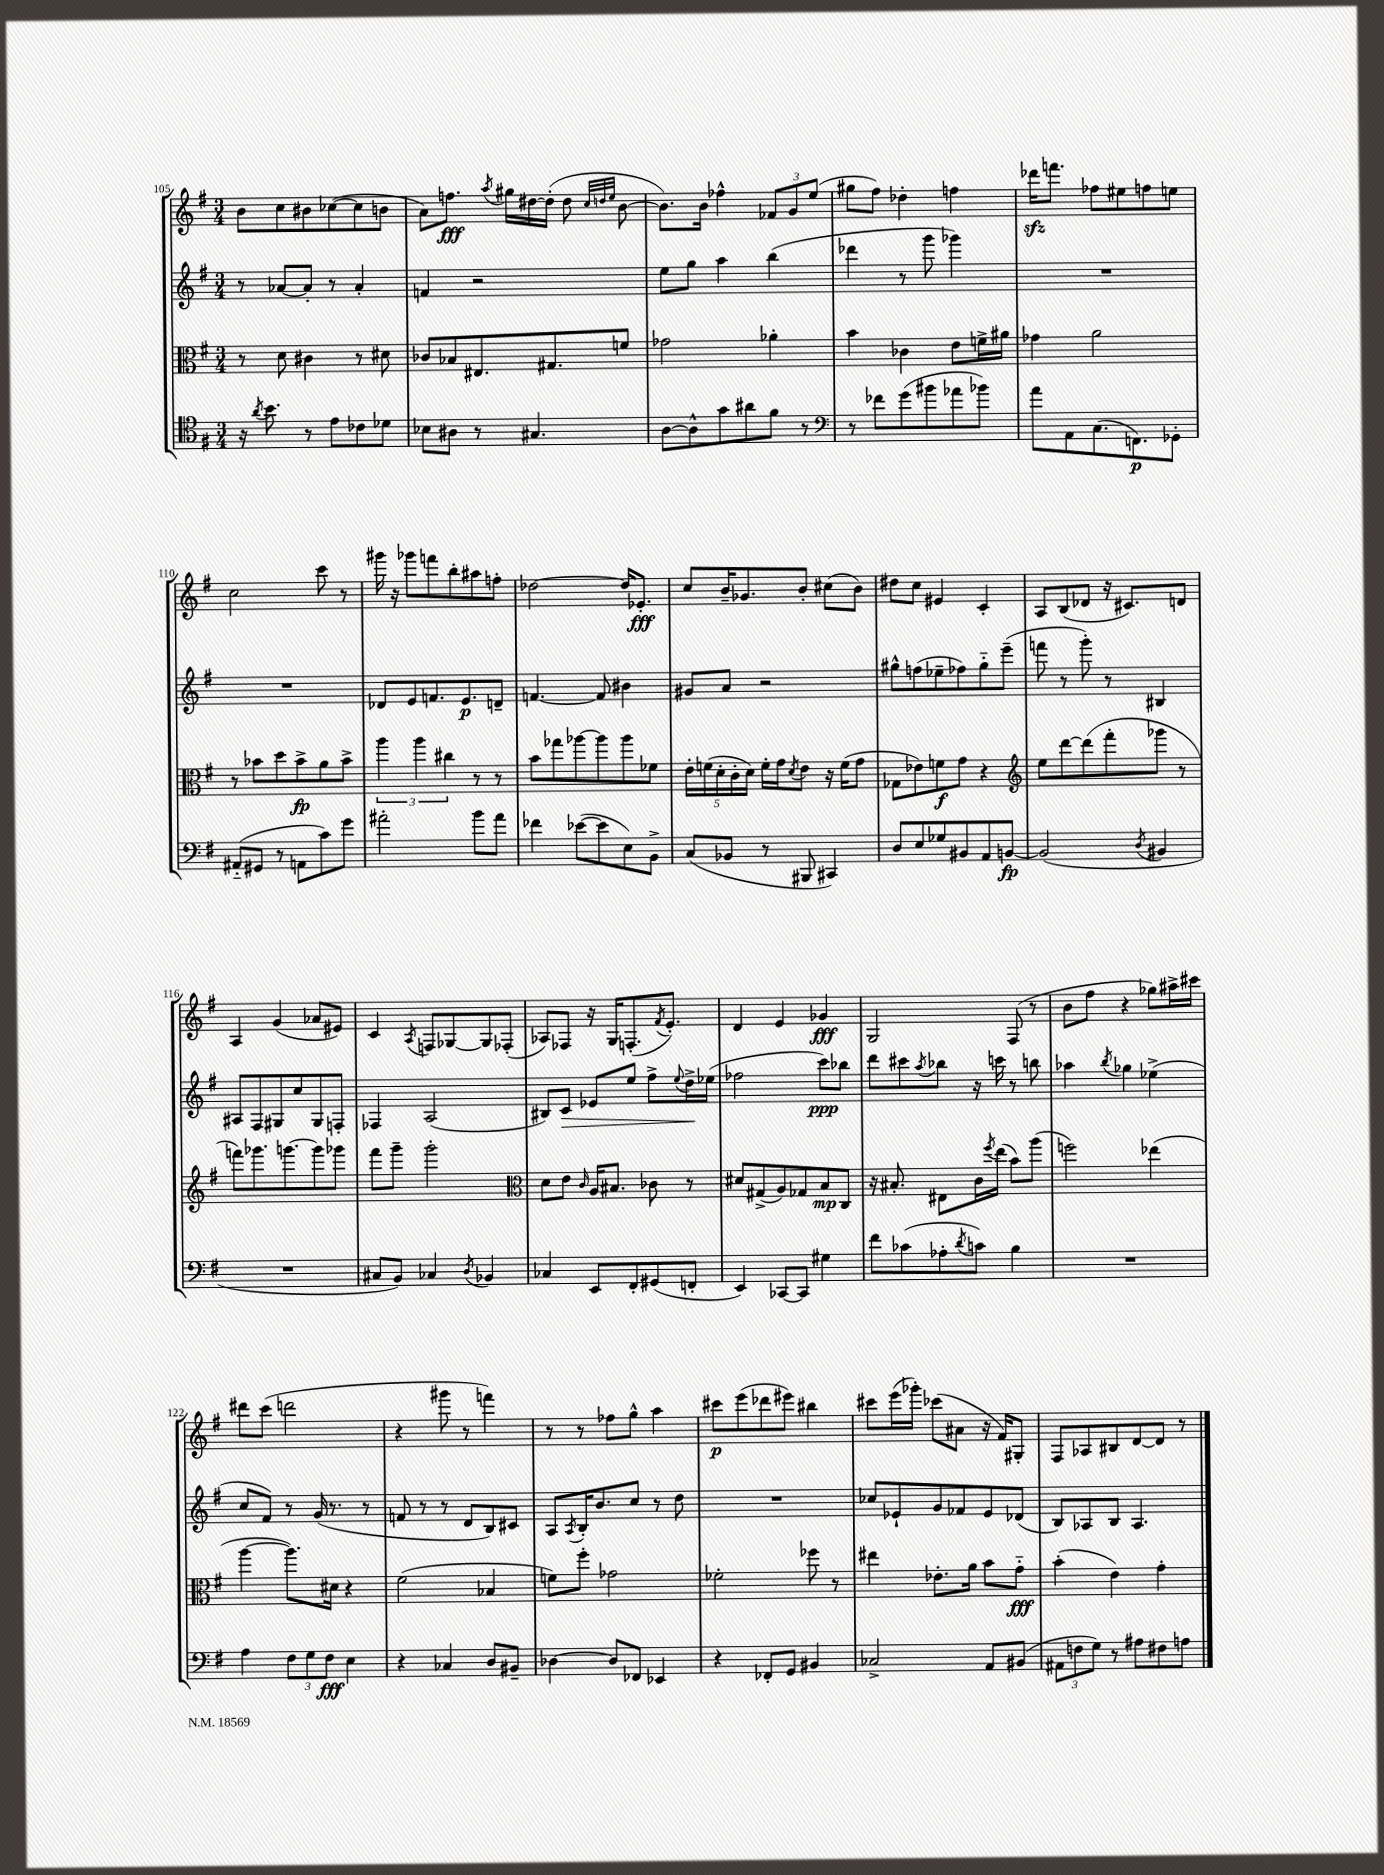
<<
\new StaffGroup <<
\new Staff = "s0" {
    \clef treble \key g \major \numericTimeSignature \time 3/4
    b'8 c''8 bis'8 ces''8~( ces''8 b'8 |
    a'8) f''8.\fff \acciaccatura { a''8 } gis''16 dis''16~ dis''16-.( dis''8 \grace { c''32 d''32 e''32 } b'8~ |
    b'8.) b'16 fes''4-^ \tuplet 3/2 { fes'8 g'8 e''8( } |
    gis''8 fis''8) des''4-. f''4 |
    des'''16\sfz f'''8. fes''8 eis''8 f''8 e''8 |
    c''2 c'''8 r8 |
    gis'''16 r16 ges'''8 f'''8 b''8-. ais''8 f''8-. |
    des''2~ des''16 ees'8.-.\fff |
    c''8 b'16-- ges'8. b'8-. cis''8( b'8) |
    dis''8 c''8 eis'4 c'4-. |
    a8 b8( des'8 r16 cis'8.) d'8 |
    a4 g'4( aes'8 eis'8) |
    c'4 \acciaccatura { a8 } f8 ges8~ ges8 fes8-.( |
    aes8) fes8 r16 g16 f8.-.( \acciaccatura { fis'8 } e'8.-.) |
    d'4 e'4 ges'4\fff |
    g2 fis8( r8 |
    b'8 fis''8 r4 ges''8) ais''16-> cis'''16 |
    dis'''8 c'''8( d'''2 |
    r4 gis'''8 r8 f'''4) |
    r8 r8 fes''8 g''8-^ a''4 |
    cis'''8\p e'''8( des'''8 eis'''8) bis''4 |
    cis'''8 e'''16( ges'''16-.) ces'''8( ais'8 r16 fis'16) gis8-. |
    fis8 aes8 bis8 d'8~ d'8 r8 \bar "|." |
}
\new Staff = "s1" {
    \clef treble \key g \major \numericTimeSignature \time 3/4
    r8 aes'8~ aes'8-. r8 aes'4-. |
    f'4 r2 |
    e''8 g''8 a''4 b''4( |
    des'''4 r8 g'''8 ges'''4) |
    R2. |
    R2. |
    des'8 e'8 f'8. e'8.\p d'8-- |
    f'4.~ f'8 bis'4 |
    gis'8 a'8 r2 |
    gis''8-^ f''8( ees''8-- fes''8) gis''8-_ e'''8--( |
    f'''8 r8 g'''8-.) r8 bis4 |
    ais8 fis8 gis8 c''8 gis8 f8-. |
    fes4 a2( |
    bis8) c'8\> ees'8 e''8 fis''8-> \appoggiatura { e''8 } d''16->\! ees''16( |
    fes''2 c'''8\ppp) bes''8 |
    d'''8 cis'''8 \acciaccatura { a''8 } bes''8 r16 c'''16 r8 b''8 |
    aes''4 \acciaccatura { b''8 } ges''4 ees''4->( |
    c''8 fis'8) r8 g'16( r8. r8 |
    f'8 r8 r8 d'8 b8) cis'8 |
    a8 \acciaccatura { a8 } b16-. b'8. c''8 r8 d''8 |
    R2. |
    ces''8 ees'8-! g'8 fes'8 ees'8 des'8( |
    b8) aes8 b8 aes4. \bar "|." |
}
\new Staff = "s2" {
    \clef alto \key g \major \numericTimeSignature \time 3/4
    r8 d'8 cis'4 r8 dis'8 |
    ces'8 bes8 eis8. gis8. f'8 |
    ges'2 aes'4-. |
    b'4 ces'4 e'8 f'16-> ais'16 |
    ges'4 a'2 |
    r8 bes'8 d''8 bes'8->\fp a'8 bes'8-> |
    \tuplet 3/2 { a''4 a''4 cis''4 } r8 r8 |
    b'8 ges''8 aes''8~ aes''8 aes''8 fes'8 |
    \tuplet 5/4 { e'16-. f'16( d'16-. c'16-. d'16) } f'16-. g'16 \acciaccatura { d'8 } e'8 r16 f'16( g'8 |
    ges8 ees'8) f'8\f g'8 r4 |
    \clef treble e''8 d'''8~ d'''8( fis'''8-. ges'''8 r8 |
    f'''8) ges'''8. g'''8.~ g'''8 ges'''8 |
    fis'''8 g'''8-- g'''2-. |
    \clef alto d'8 e'8 \grace { c'16 } a16 bis8. ces'8 r8 |
    dis'8 gis8->( a8) ges8 b8\mp c8 |
    r16 bis8.-. eis8 c'16 \acciaccatura { fis''8 } e''16( b'8) a''8( |
    f''2) ees''4( |
    a''4~ a''8.) dis'16 r4 |
    fis'2( bes4 |
    f'8) fis''8-. ges'2 |
    fes'2-. fes''8 r8 |
    eis''4 ees'8.-. a'16 b'8 g'8-_\fff |
    b'4-.( e'4) g'4-. \bar "|." |
}
\new Staff = "s3" {
    \clef tenor \key g \major \numericTimeSignature \time 3/4
    r16 \acciaccatura { a'8 } b'8. r8 e'8 ces'8 des'8 |
    bes8 ais8 r8 gis4. |
    a8~ a8-^ g'8 ais'8 fis'8 r8 |
    \clef bass r8 fes'8 g'8( bis'8 aes'8 bes'8) |
    a'8 a,8 c8.( f,8.\p) ges,8-. |
    ais,8-_( gis,8 r8 a,8 c'8) g'8 |
    ais'2-. b'8 ais'8 |
    fes'4 ees'8~( ees'8 e8) b,8-> |
    c8( bes,8 r8 bis,,8 cis,4) |
    d8 e8 ges8 bis,8 a,8 b,8~\fp |
    b,2( \acciaccatura { d8 } bis,4 |
    R2. |
    cis8 b,8) ces4 \acciaccatura { d8 } bes,4 |
    ces4 e,8 fis,8-. gis,8( f,8-. |
    e,4) ces,8~ ces,8 gis4 |
    fis'8 ces'8( aes8-. \acciaccatura { d'8 } c'8) b4 |
    R2. |
    a4 \tuplet 3/2 { fis8 g8 fis8\fff } e4 |
    r4 ces4 d8 bis,8-- |
    des4~ des8 fes,8 ees,4 |
    r4 fes,8-. g,8 bis,4 |
    ces2-> a,8 bis,8( |
    \tuplet 3/2 { ais,8 f8 g8) } r8 ais8 fis8 a8 \bar "|." |
}
>>
>>
\layout { \context { \Score currentBarNumber = #105 } }
